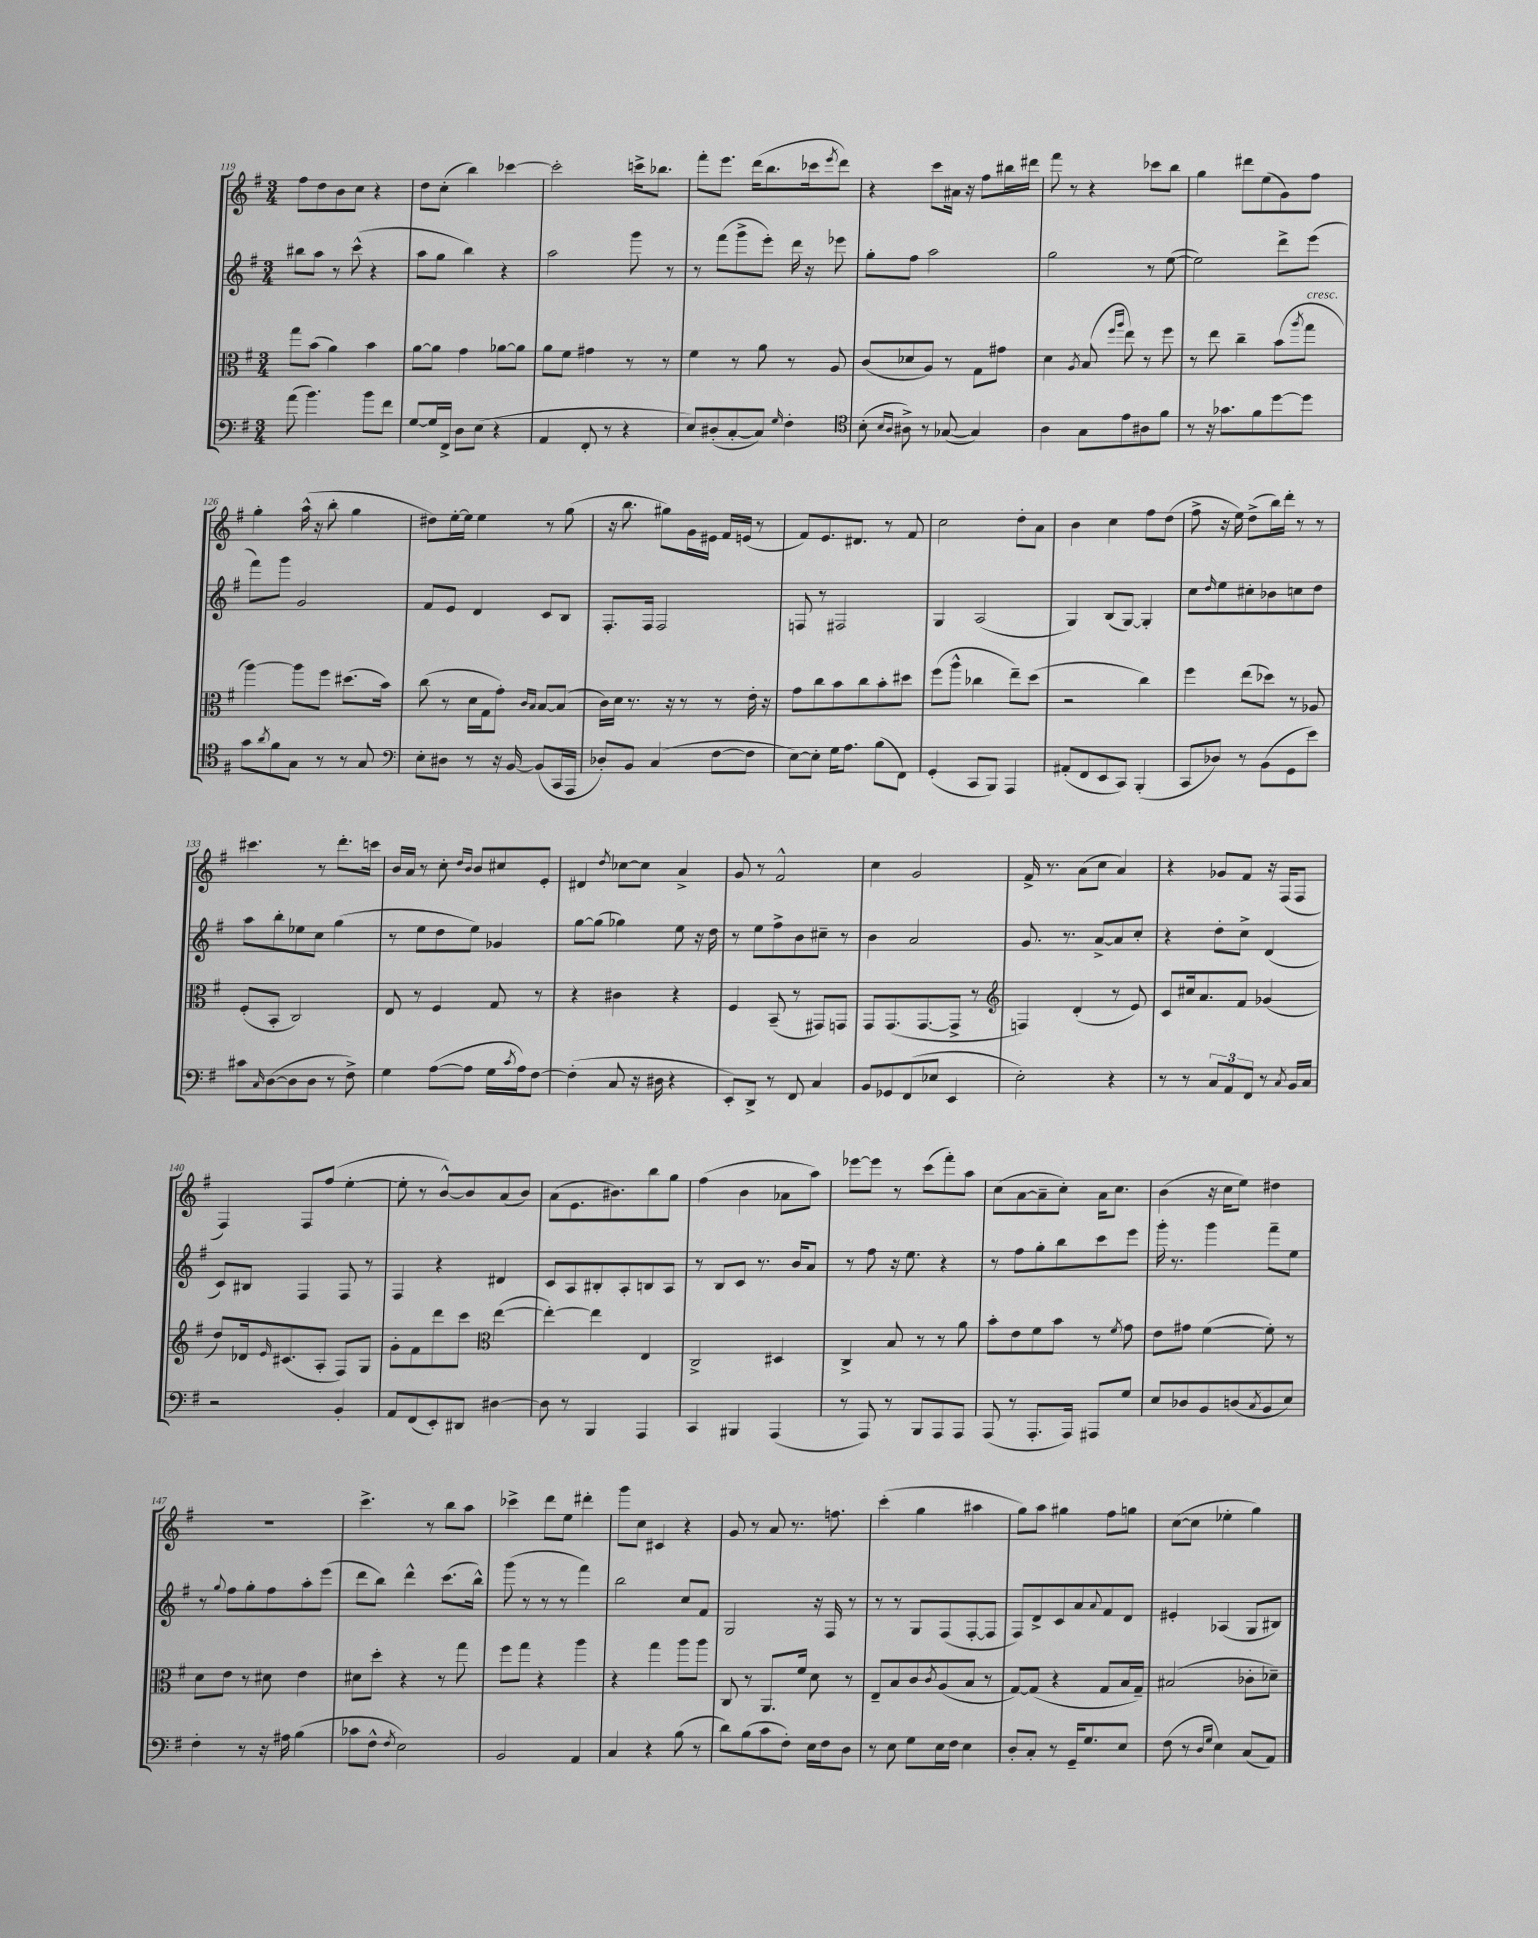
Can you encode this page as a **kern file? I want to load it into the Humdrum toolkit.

**kern	**kern	**kern	**kern
*staff4	*staff3	*staff2	*staff1
*clefF4	*clefC3	*clefG2	*clefG2
*k[f#]	*k[f#]	*k[f#]	*k[f#]
*M3/4	*M3/4	*M3/4	*M3/4
(8a	8gg	8bb#	8ff#
4.b)	(8b	8aa	8dd
.	4a)	8r	8b
.	.	(8ccc^^	8cc
8b	4b	4r	4r
8f#	.	.	.
=	=	=	=
[8G	[8a	8aa	8dd
16G]	8a]	8gg	(8cc'
16FF#^	.	.	.
8D	4g	4bb)	4bb)
(8E	.	.	.
4r	[8a-	4r	[4ccc-
.	8a-]	.	.
=	=	=	=
4AA	8a	2aa	2ccc-']
.	8f#	.	.
8FF#'	4g#	.	.
8r	.	.	.
4r	8r	8ggg	16ccc^
.	.	.	8.bb-
.	8r	8r	.
=	=	=	=
8E)	4f#	8r	8fff#'
(8D#'	.	(8fff#	8.eee
[8C'	8r	8ggg^	.
.	.	.	(16ddd
8C])	8a	8eee')	8.bb
16qqG	.	.	.
4F#'	8r	16ddd	.
.	.	16r	16ccc-
.	.	.	8qeee
.	8A	8eee-	8ddd)
=	=	=	=
*clefC4	*	*	*
(8B'	(8c	8gg'	4r
16qqB	.	.	.
16qqA	.	.	.
8A#^)	8d-	8ff#	.
8r	8A)	2aa	8ccc
([8G-	8r	.	16a#
.	.	.	16r
4G-])	8G	.	8ff#
.	8g#	.	16bb#
.	.	.	16ddd#
=	=	=	=
4A	4d	2gg	8fff#
.	.	.	8r
.	8qA	.	.
8G	(8B	.	4r
.	16qqff#	.	.
.	16qqaa	.	.
8e	8ee)	.	.
8A#	8r	8r	8ccc-
8f#	8ff#	([8ee	8bb
=	=	=	=
8r	8r	2ee])	4gg
16r	8ee	.	.
8.g-	.	.	.
.	4cc~	.	8ddd#
8f#	.	.	(8ee
[8dd	(8b	8ddd^	8g)
.	8qaa	.	.
8dd]	8gg	(8eee	8ff#
=	=	=	=
8g	[4aa)	8fff#)	4gg'
8qa	.	.	.
8f#	.	8ggg	.
8G	8aa]	2g	(16aa^^
.	.	.	16r
8r	8ff#	.	8bb'
8r	(8.dd#	.	4gg
8G	.	.	.
.	16b)	.	.
=	=	=	=
*clefF4	*	*	*
8E'	(8cc	8f#	8dd#)
8D#	8r	8e	[16ee'
.	.	.	16ee]
8r	16d	4d	4ee
.	16G	.	.
16r	8g')	.	.
[16BB	.	.	.
.	16qqc	.	.
.	16qqB	.	.
(8BB]	[8B	8c	8r
16CC	(8B]	8B	(8gg
16AAA	.	.	.
=	=	=	=
8D-')	16c)	8.F#'	16r
.	16d	.	8.bb
8BB	8.r	.	.
.	.	16F#	.
(4C	.	2F#	8gg#)
.	16r	.	.
.	8r	.	16g
.	.	.	16e#
[8F#	8r	.	16f#
.	.	.	(16e
8F#]	16e'	.	8r
.	16r	.	.
=	=	=	=
[8E)	8g	8F	8f#)
8E']	8cc	8r	8.e
16G	8b	2F#	.
8.A	.	.	8.d#
.	8cc	.	.
(8B	8b'	.	8r
8FF#)	8dd#	.	8f#
=	=	=	=
(4GG'	(8ff#	4G	2cc
.	8aa^^	.	.
8CC	4cc-	(2A	.
8BBB)	.	.	.
4AAA	8ee~)	.	8dd'
.	(8dd	.	8a
=	=	=	=
(8AA#'	2r	4G)	4b
8FF#	.	.	.
8EE	.	(8B	4cc
8CC)	.	[8G)	.
(4BBB'	4cc)	4G']	8ff#
.	.	.	(8dd
=	=	=	=
8CC	4ff#	8cc	8ff#^
.	.	16qqdd	.
8D-)	.	8ee	16r
.	.	.	16ee)
8r	(8ee	8cc#'	(8dd^
(8BB	8dd-)	8b-	16bb)
.	.	.	16ddd'
8GG	8r	8cc	8r
8e)	8A-	8dd	8r
=	=	=	=
8c#	(8F#'	8aa	4.ccc#
16qqC	.	.	.
([8D	8BB'	8bb'	.
8D]	2C)	8ee-	.
8D	.	8cc	8r
8r	.	(4gg	8.ddd'
8F#^)	.	.	.
.	.	.	16ccc
=	=	=	=
4G	8E	8r	16b
.	.	.	16a
.	8r	8ee	8r
([8A	4F#	8dd	8cc'
.	.	.	16qqdd
.	.	.	16qqb
8A]	.	8ee)	8b
16G	8G	4g-	8cc#
8qc	.	.	.
16A)	.	.	.
[8F#	8r	.	8e'
=	=	=	=
(4F#']	4r	[8gg	4d#
.	.	(8gg]	.
.	.	.	8qdd
8C	4c#	4gg-)	[8cc-
16r	.	.	8cc-]
16D#	.	.	.
4r	4r	8ee	4a^
.	.	16r	.
.	.	16dd	.
=	=	=	=
8EE')	4F#	8r	8g
8DD^	.	8ee	8r
8r	(8BB~	8ff#^	2f#^^
8FF#	8r	8b	.
4C	8GG#)	8cc#~	.
.	8GG	8r	.
=	=	=	=
8BB	8GG	4b	4cc
8GG-	(8.GG	.	.
(8FF#	.	2a	2g
.	[8.GG	.	.
8E-	.	.	.
4EE	8GG^]	.	.
.	8r	.	.
=	=	=	=
*	*clefG2	*	*
2E')	4F)	8.g	16f#^
.	.	.	8.r
.	.	8.r	.
.	(4d'	.	(8a
.	.	[8a^	8cc
4r	8r	8a]	4a)
.	8e)	8cc'	.
=	=	=	=
8r	8c	4r	4r
8r	16cc#	.	.
.	8.a	.	.
12C	.	8dd'	8g-
12AA	.	.	.
.	8f#	8cc^	8f#
12FF#	.	.	.
8r	(4g-	(4d	16r
.	.	.	(16F#
8qC	.	.	.
16BB	.	.	8F#
16C	.	.	.
=	=	=	=
2r	8dd)	8c)	4F#)
.	16d-	8B#	.
.	16qqe	.	.
.	(8.c#	.	.
.	.	4F#	8F#
.	8A'	.	(8ff#
4BB'	8F#)	8F#	[4ee'
.	8G	8r	.
=	=	=	=
8AA	8g'	4F#	8ee']
(8FF#	8f#	.	8r
8EE')	8ddd	4r	[8b^^)
8DD#	8ccc	.	8b]
*	*clefC3	*	*
[4D#	([4ee	4d#	(8a
.	.	.	8b)
=	=	=	=
8D#]	4ee'_)	8c	(8a
8r	.	8A	8.e
4BBB	4ee]	8B#'	.
.	.	.	8.b#)
.	.	8A'	.
4AAA	4E	8B	8bb
.	.	8A	8gg
=	=	=	=
4CC	2C^	8r	(4ff#
.	.	8B	.
4BBB#	.	8c	4b
.	.	8.r	.
(4AAA	4D#	.	8a-
.	.	16b	.
.	.	8a	8aa)
=	=	=	=
8r	4C^	8r	[8eee-
8AAA)	.	8ff#	8eee-]
8r	8B	16r	8r
.	.	8.ee	.
8BBB	8r	.	(8ccc
8AAA	8r	4r	8fff#')
8AAA	8a	.	8aa
=	=	=	=
(8AAA	8b'	8r	(8cc
8r	8e	8ff#	[8a
8.AAA'	8f#	8gg'	8a~]
.	8b	8bb	8cc')
16AAA)	.	.	.
8AAA#	8r	8ccc	16a
.	.	.	8.cc
.	8qf#	.	.
8G	8g	8eee	.
=	=	=	=
8E	8e	16ggg'	(4b
.	.	8.r	.
8D-	8g#	.	.
8BB	([4f#	4ggg	16r
.	.	.	16cc
(8D	.	.	8ee)
8qC	.	.	.
8BB	8f#'])	8fff#~	4dd#
8E)	8r	8ee	.
=	=	=	=
4F#'	8d	8r	2.r
.	.	8qqgg	.
.	8e	8ff#	.
8r	8r	8gg'	.
16r	8d#	8ff#	.
16A#	.	.	.
(4B	4e	8aa'	.
.	.	(8eee	.
=	=	=	=
8c-	8d#	8ddd	4.ccc^
8F#^^	8dd'	8bb)	.
8qF#	.	.	.
2E)	4r	4ddd^^	.
.	.	.	8r
.	8r	(8.ccc	8bb
.	8gg	.	8aa
.	.	16bb^^)	.
=	=	=	=
2BB	8ff#	(8ggg	4ccc-^
.	8gg	8r	.
.	4r	8r	8ddd
.	.	8r	8ee
4AA	4aa	4fff#)	4ddd#'
=	=	=	=
4C	4r	2bb	8ggg
.	.	.	8cc
4r	4gg	.	4c#
(8B	8aa	8cc	4r
8r	8aa	8f#	.
=	=	=	=
8d)	8C	2G	8g
(8B	8r	.	8r
8c	8.AA	.	8a
8F#')	.	.	8.r
.	16f#	.	.
16E	8d	16r	.
16F#	.	16F#	8.ff
8D	8r	8r	.
=	=	=	=
8r	8E~	8r	(4ccc'
8E	8B	8r	.
8G	8c	8G	4gg
.	8qc	.	.
16E	(8A	(8F#	.
16F#	.	.	.
4E	8B	[8F#'	4aa#
.	8r	8F#]	.
=	=	=	=
8D'	[8G)	8F#)	8gg)
8C'	(8G]	8d^	8aa
8r	4r	8c	4gg#
16GG~	.	8a	.
8.G	.	.	.
.	.	8qqa	.
.	8G	8f#	8ff#
8E	16B	8d	8gg
.	16G~)	.	.
=	=	=	=
(8F#	(2B#	4e#'	([8cc
8r	.	.	8cc]
16qqD	.	.	.
16qqG	.	.	.
4E)	.	(4A-	4ee-'
(8C	8c-'	8G	4gg)
8AA)	8d-~)	8B#)	.
==	==	==	==
*-	*-	*-	*-
